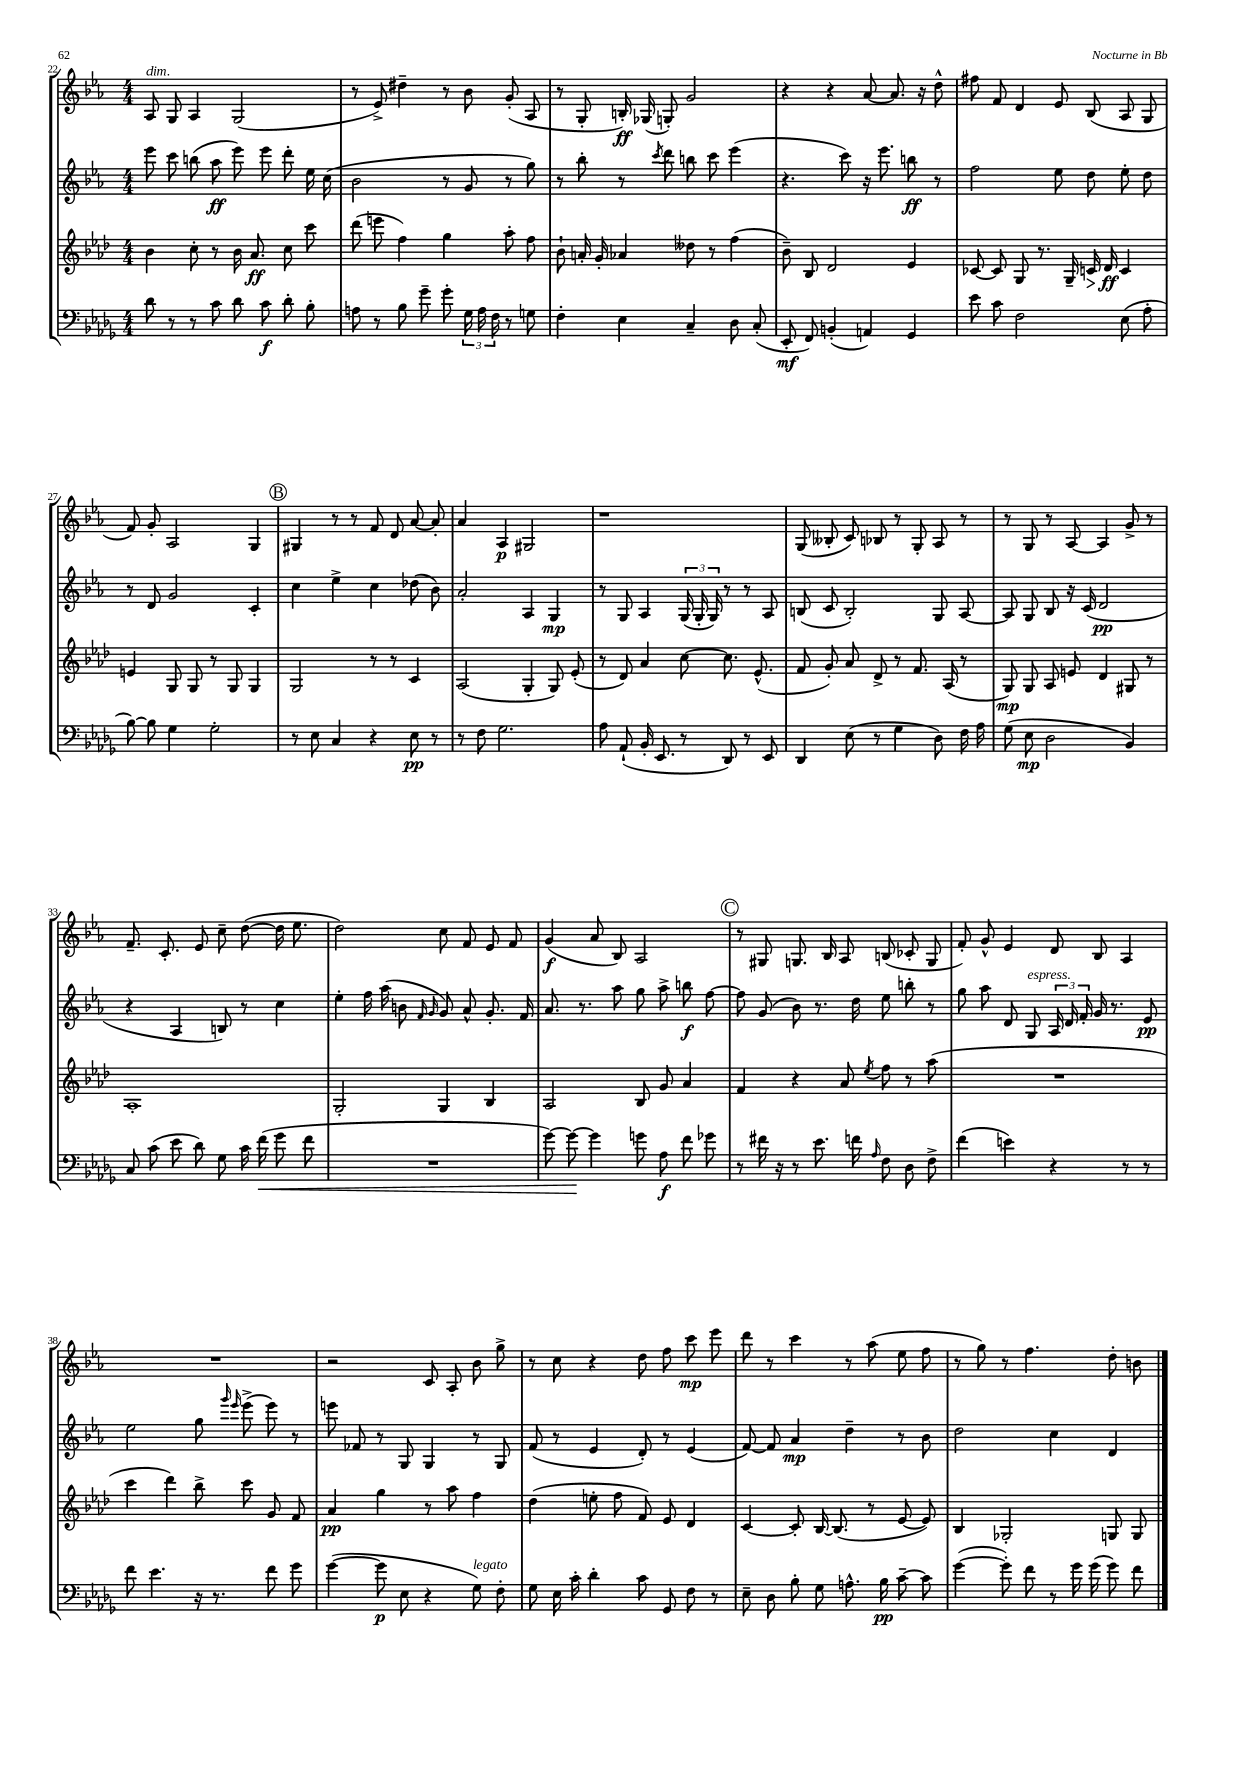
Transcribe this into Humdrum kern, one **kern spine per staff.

**kern	**dynam	**kern	**dynam	**kern	**dynam	**kern	**dynam
*part4	*part4	*part3	*part3	*part2	*part2	*part1	*part1
*staff4	*staff4	*staff3	*staff3	*staff2	*staff2	*staff1	*staff1
*clefF4	*	*clefG2	*	*clefG2	*	*clefG2	*
*k[b-e-a-d-g-]	*	*k[b-e-a-d-]	*	*k[b-e-a-]	*	*k[b-e-a-]	*
*M4/4	*	*M4/4	*	*M4/4	*	*M4/4	*
=22	=22	=22	=22	=22	=22	=22	=22
!	!	!	!	!	!	!LO:TX:a:i:t=dim.	!
8d-\	.	4b-\	.	8eee-\	.	8A-/	.
8r	.	.	.	8ccc\	.	8G/	.
8r	.	8cc'\	.	(8bbn\	.	4A-/	.
8c\	.	8r	.	8aa-\	ff	.	.
8d-\	.	16b-\	.	8eee-\)	.	(2G/	.
.	.	8.a-/	ff	.	.	.	.
8c\	f	.	.	8eee-\	.	.	.
8d-'\	.	8cc\	.	8ddd'\	.	.	.
8B-'\	.	8ccc\	.	16ee-\	.	.	.
.	.	.	.	(16cc\	.	.	.
=23	=23	=23	=23	=23	=23	=23	=23
8An\	.	(8ddd-\	.	2b-\	.	8r	.
8r	.	8eeen\	.	.	.	8e-^/)	.
8B-\	.	4ff\)	.	.	.	4dd#X~\	.
8g-~\	.	.	.	.	.	.	.
8g-'\	.	4gg\	.	8r	.	8r	.
24G-\	.	.	.	8g/	.	8b-\	.
24A\	.	.	.	.	.	.	.
24F\	.	.	.	.	.	.	.
8r	.	8aa-'\	.	8r	.	(8g'/	.
8Gn\	.	8ff\	.	8gg\)	.	8A-/	.
=24	=24	=24	=24	=24	=24	=24	=24
4F'\	.	8b-`\	.	8r	.	8r	.
.	.	16an'/	.	8bb-'\	.	8G'/	.
.	.	16g'/	.	.	.	.	.
4E-\	.	4a-X/	.	8r	.	16Bn'/)	ff
.	.	.	.	.	.	(16G-X/	.
.	.	.	.	8qccc/	.	.	.
.	.	.	.	8ddd\	.	8Gn'/)	.
4C~/	.	8dd--X\	.	8bbn\	.	2g/	.
.	.	8r	.	8ccc\	.	.	.
8D-\	.	(4ff\	.	(4eee-\	.	.	.
(8C'/	.	.	.	.	.	.	.
=25	=25	=25	=25	=25	=25	=25	=25
8EE-'/	mf	8b-~\)	.	4.r	.	4r	.
8FF/)	.	8B-/	.	.	.	.	.
(4BBn'/	.	2d-/	.	.	.	4r	.
.	.	.	.	8ccc\)	.	.	.
4AAn/)	.	.	.	16r	.	[8a-/	.
.	.	.	.	8.eee-\	.	.	.
.	.	.	.	.	.	8.a-/]	.
4GG-/	.	4e-/	.	8bbn\	ff	.	.
.	.	.	.	.	.	16r	.
.	.	.	.	8r	.	8dd^^\	.
=26	=26	=26	=26	=26	=26	=26	=26
8e-\	.	[8c-X/	.	2ff\	.	8ff#X\	.
8c\	.	8c-/]	.	.	.	8f/	.
2F\	.	8G/	.	.	.	4d/	.
.	.	8.r	.	.	.	.	.
.	.	.	.	8ee-\	.	8e-/	.
.	.	16G~/	.	.	.	.	.
!	!	!	!LO:HP:b	!	!	!	!
.	.	16cn/	>	8dd\	.	(8B-/	.
.	.	16d-/	ff	.	.	.	.
(8E-\	.	4c/	]	8ee-'\	.	8A-/	.
8A-'\	.	.	.	8dd\	.	8G/	.
!!LO:LB:g=z
=27	=27	=27	=27	=27	=27	=27	=27
[8B-\)	.	4en/	.	8r	.	8f/)	.
8B-\]	.	.	.	8d/	.	8g'/	.
4G-\	.	8G/	.	2g/	.	2A-/	.
.	.	8G/	.	.	.	.	.
2G-'\	.	8r	.	.	.	.	.
.	.	8G/	.	.	.	.	.
.	.	4G/	.	4c'/	.	4G/	.
!!LO:REH:place=s1:t=B
=28	=28	=28	=28	=28	=28	=28	=28
8r	.	2G/	.	4cc\	.	4G#X/	.
8E-\	.	.	.	.	.	.	.
4C/	.	.	.	4ee-^\	.	8r	.
.	.	.	.	.	.	8r	.
4r	.	8r	.	4cc\	.	8f/	.
.	.	8r	.	.	.	8d/	.
8E-\	pp	4c/	.	(8dd-X\	.	[8a-/	.
8r	.	.	.	8b-\)	.	8a-'/]	.
=29	=29	=29	=29	=29	=29	=29	=29
8r	.	(2A-/	.	2a-'/	.	4a-/	.
8F\	.	.	.	.	.	.	.
2.G-\	.	.	.	.	.	4A-/	p
.	.	4G'/	.	4A-/	.	2G#X/	.
.	.	8G/)	.	4G/	mp	.	.
.	.	(8e-'/	.	.	.	.	.
=30	=30	=30	=30	=30	=30	=30	=30
8A-\	.	8r	.	8r	.	1r	.
(8AA-`/	.	8d-/)	.	8G/	.	.	.
16BB-'/	.	4a-/	.	4A-/	.	.	.
8.EE-/	.	.	.	.	.	.	.
8r	.	[8cc\	.	(24G/	.	.	.
.	.	.	.	24G'/	.	.	.
.	.	.	.	24G/)	.	.	.
8DD-/)	.	8.cc\]	.	8r	.	.	.
8r	.	.	.	8r	.	.	.
.	.	(8.e-^^/	.	.	.	.	.
8EE-/	.	.	.	8A-/	.	.	.
=31	=31	=31	=31	=31	=31	=31	=31
4DD-/	.	8f/	.	(8Bn/	.	(8G/	.
.	.	8g'/)	.	8c/	.	8B--X'/	.
(8E-\	.	8a-/	.	2B'/)	.	8c/)	.
8r	.	8d-^/	.	.	.	8B-X/	.
4G-\	.	8r	.	.	.	8r	.
.	.	8.f/	.	.	.	8G'/	.
8D-\)	.	.	.	8G/	.	8A-/	.
.	.	(16A-/	.	.	.	.	.
16F\	.	8r	.	[8A-/	.	8r	.
16A-\	.	.	.	.	.	.	.
=32	=32	=32	=32	=32	=32	=32	=32
(8G-\	.	8G/)	mp	8A-/]	.	8r	.
8E-\	mp	8G/	.	8G/	.	8G/	.
2D-\	.	8A-/	.	8B-/	.	8r	.
.	.	8en/	.	16r	.	[8A-/	.
.	.	.	.	(16c/	.	.	.
.	.	4d-/	.	2d/	pp	4A-/]	.
4BB-/)	.	8G#X/	.	.	.	8g^/	.
.	.	8r	.	.	.	8r	.
!!LO:LB:g=z
=33	=33	=33	=33	=33	=33	=33	=33
8C/	.	1A-'	.	4r	.	8.f~/	.
(8c\	.	.	.	.	.	.	.
.	.	.	.	.	.	8.c'/	.
8e-\	.	.	.	4A-/	.	.	.
8d-\)	.	.	.	.	.	8e-/	.
8G-\	.	.	.	8Bn/)	.	8cc~\	.
16c\	.	.	.	8r	.	([8dd\	.
!	!LO:HP:b	!	!	!	!	!	!
(16f\	<	.	.	.	.	.	.
8g-\	.	.	.	4cc\	.	16dd\]	.
.	.	.	.	.	.	8.ee-\	.
8f\	.	.	.	.	.	.	.
=34	=34	=34	=34	=34	=34	=34	=34
1r	.	2G'/	.	4ee-'\	.	2dd\)	.
.	.	.	.	16ff\	.	.	.
.	.	.	.	(16aa-\	.	.	.
.	.	.	.	8bn\	.	.	.
.	.	.	.	16qqf/	.	.	.
.	.	.	.	16qqg/	.	.	.
.	.	4G/	.	8g/)	.	8cc\	.
.	.	.	.	8a-^^/	.	8f/	.
.	.	4B-/	.	8.g'/	.	8e-/	.
.	.	.	.	.	.	8f/	.
.	.	.	.	16f/	.	.	.
=35	=35	=35	=35	=35	=35	=35	=35
[8g-\)	.	2A-/	.	8.a-/	.	(4g/	f
8g-\_	.	.	.	.	.	.	.
.	.	.	.	8.r	.	.	.
4g-\]	[	.	.	.	.	8a-/	.
.	.	.	.	8aa-\	.	8B-/)	.
8gn\	.	8B-/	.	8gg\	.	2A-/	.
8A-\	f	8g/	.	8aa-^\	.	.	.
8f\	.	4a-/	.	8bbn\	f	.	.
8g-X\	.	.	.	[8ff\	.	.	.
!!LO:REH:place=s1:t=C
=36	=36	=36	=36	=36	=36	=36	=36
8r	.	4f/	.	8ff\]	.	8r	.
16f#X\	.	.	.	(8g/	.	8G#X/	.
16r	.	.	.	.	.	.	.
8r	.	4r	.	8b-\)	.	8.Gn/	.
8.e-\	.	.	.	8.r	.	.	.
.	.	.	.	.	.	16B-/	.
.	.	8a-/	.	.	.	8A-/	.
16fn\	.	.	.	16dd\	.	.	.
16qqA-/	.	8qee-/	.	.	.	.	.
8F\	.	8ff\	.	8ee-\	.	(8Bn/	.
8D-\	.	8r	.	8bbn'\	.	8c-X'/	.
8F^\	.	(8aa-\	.	8r	.	8G/	.
=37	=37	=37	=37	=37	=37	=37	=37
(4f\	.	1r	.	8gg\	.	8f'/)	.
.	.	.	.	8aa-\	.	8g^^/	.
4en\)	.	.	.	8d/	.	4e-/	.
!	!	!	!	!LO:TX:a:i:t=espress.	!	!	!
.	.	.	.	8G/	.	.	.
4r	.	.	.	24A-/	.	8d/	.
.	.	.	.	24d/	.	.	.
.	.	.	.	24f'/	.	.	.
.	.	.	.	16g/	.	8B-/	.
.	.	.	.	8.r	.	.	.
8r	.	.	.	.	.	4A-/	.
8r	.	.	.	8e-/	pp	.	.
!!LO:LB:g=z
=38	=38	=38	=38	=38	=38	=38	=38
8f\	.	4ccc\	.	2ee-\	.	1r	.
4.e-\	.	.	.	.	.	.	.
.	.	4ddd-\)	.	.	.	.	.
16r	.	8bb-^\	.	8gg\	.	.	.
8.r	.	.	.	.	.	.	.
.	.	.	.	16qqggg/	.	.	.
.	.	.	.	16qqeee-/	.	.	.
.	.	8ccc\	.	(8eee-^\	.	.	.
8f\	.	8g/	.	8eee-\)	.	.	.
8g-\	.	8f/	.	8r	.	.	.
=39	=39	=39	=39	=39	=39	=39	=39
([4g-\	.	4a-/	pp	8eeen\	.	2r	.
.	.	.	.	8f-X/	.	.	.
8g-\]	p	4gg\	.	8r	.	.	.
8E-\	.	.	.	8G/	.	.	.
4r	.	8r	.	4G/	.	8c/	.
.	.	8aa-\	.	.	.	8A-'/	.
!LO:TX:a:i:t=legato	!	!	!	!	!	!	!
8G-\)	.	4ff\	.	8r	.	8b-\	.
8F'\	.	.	.	8G/	.	8gg^\	.
=40	=40	=40	=40	=40	=40	=40	=40
8G-\	.	(4dd-\	.	(8f/	.	8r	.
16E-\	.	.	.	8r	.	8cc\	.
16c'\	.	.	.	.	.	.	.
4d-'\	.	8een'\	.	4e-/	.	4r	.
.	.	8ff\	.	.	.	.	.
8c\	.	8f/)	.	8d'/)	.	8dd\	.
8GG-/	.	8e-/	.	8r	.	8ff\	.
8F\	.	4d-/	.	(4e-/	.	8ccc\	mp
8r	.	.	.	.	.	8eee-\	.
=41	=41	=41	=41	=41	=41	=41	=41
8E-~\	.	[4c/	.	[8f/)	.	8ddd\	.
8D-\	.	.	.	8f/]	.	8r	.
8B-'\	.	8c'/]	.	4a-/	mp	4ccc\	.
8G-\	.	[16B-/	.	.	.	.	.
.	.	(8.B-/]	.	.	.	.	.
8.An^^\	.	.	.	4dd~\	.	8r	.
.	.	8r	.	.	.	(8aa-\	.
16B-\	pp	.	.	.	.	.	.
[8c~\	.	[8e-/	.	8r	.	8ee-\	.
8c\]	.	8e-/])	.	8b-\	.	8ff\	.
=42	=42	=42	=42	=42	=42	=42	=42
([4g-\	.	4B-/	.	2dd\	.	8r	.
.	.	.	.	.	.	8gg\)	.
8g-'\])	.	2G-X'/	.	.	.	8r	.
8f\	.	.	.	.	.	4.ff\	.
8r	.	.	.	4cc\	.	.	.
16g-\	.	.	.	.	.	.	.
(16g-\	.	.	.	.	.	.	.
8g-\)	.	8Gn/	.	4d/	.	8dd'\	.
8f\	.	8G/	.	.	.	8bn\	.
==	==	==	==	==	==	==	==
*-	*-	*-	*-	*-	*-	*-	*-
